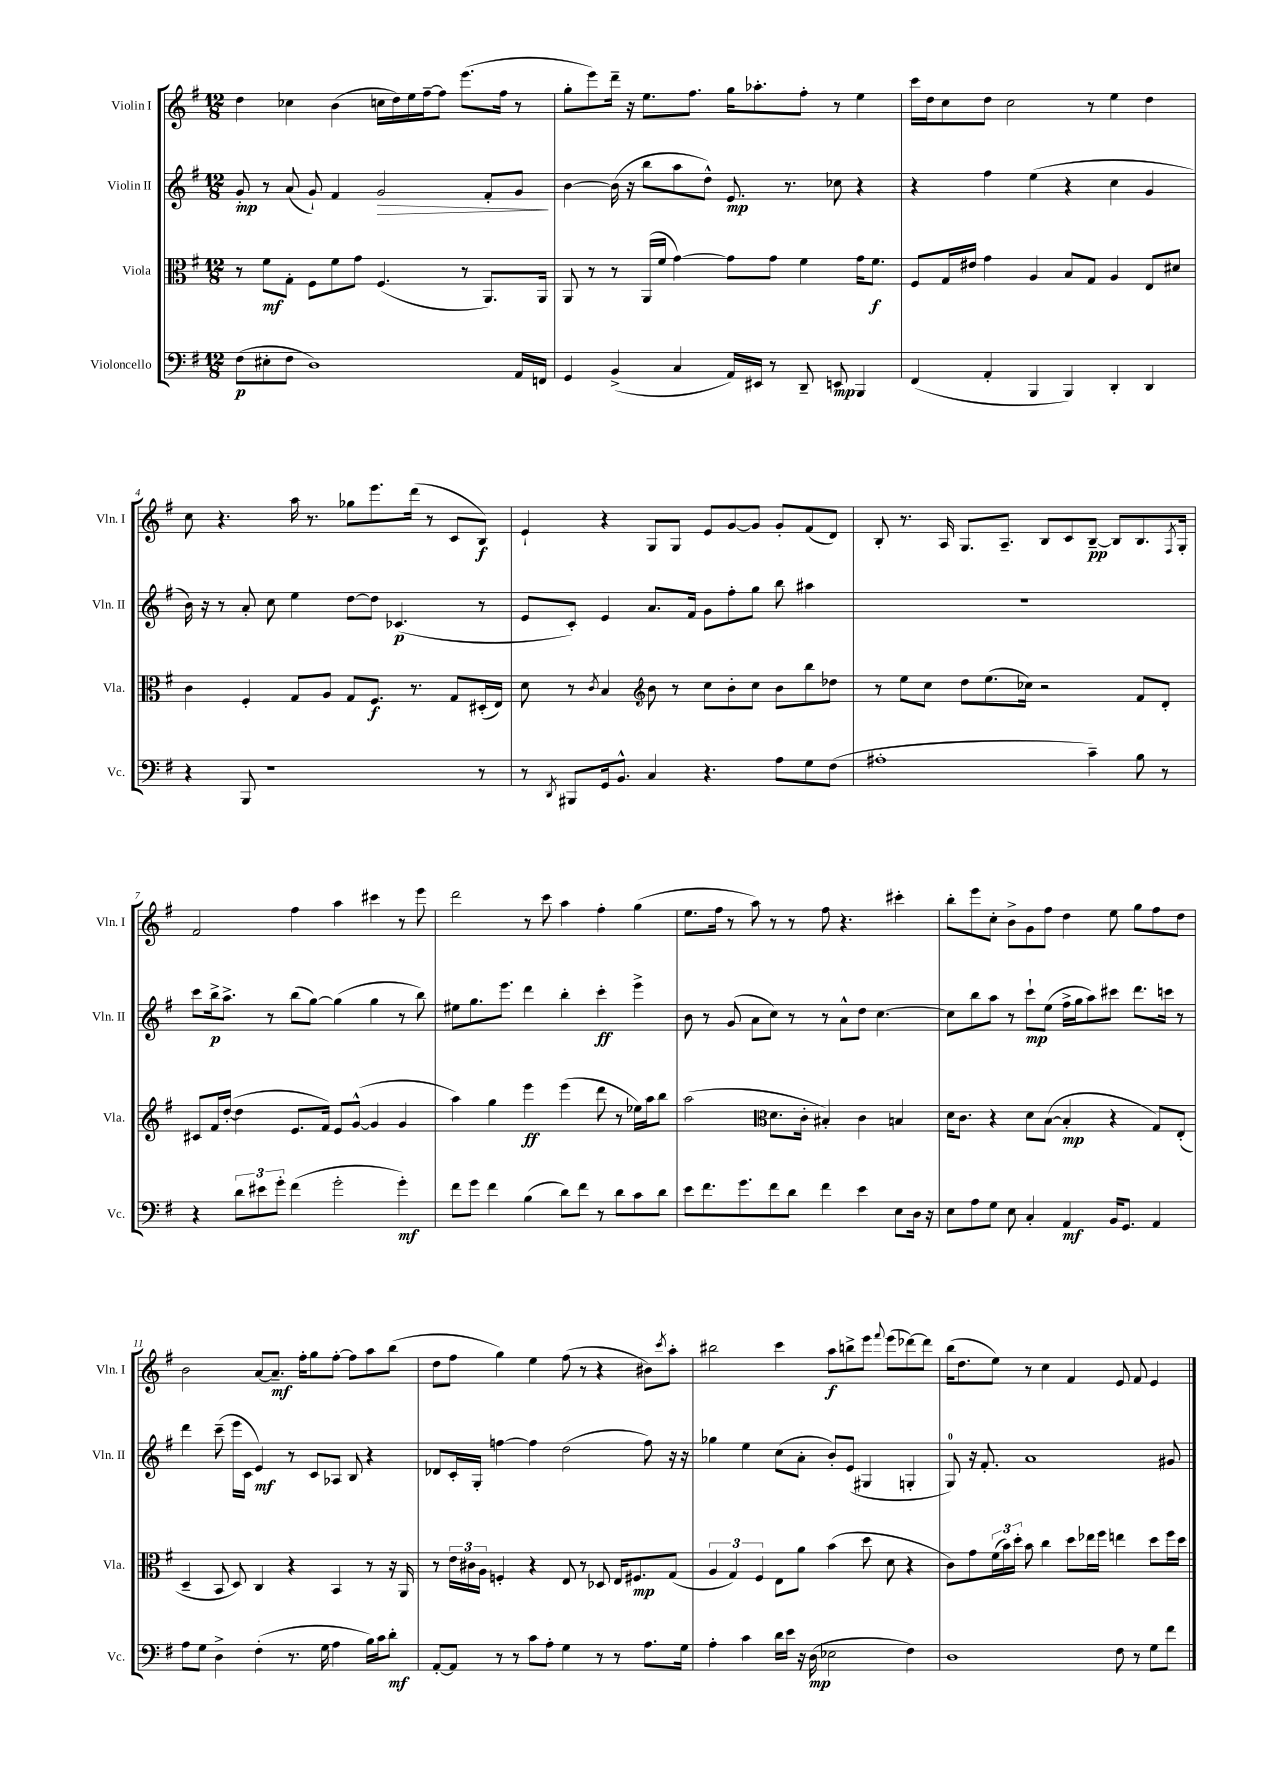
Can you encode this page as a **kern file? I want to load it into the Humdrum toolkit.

**kern	**dynam	**kern	**dynam	**kern	**dynam	**kern	**dynam
*part4	*part4	*part3	*part3	*part2	*part2	*part1	*part1
*staff4	*staff4	*staff3	*staff3	*staff2	*staff2	*staff1	*staff1
*I"Violoncello	*	*I"Viola	*	*I"Violin II	*	*I"Violin I	*
*I'Vc.	*	*I'Vla.	*	*I'Vln. II	*	*I'Vln. I	*
*clefF4	*	*clefC3	*	*clefG2	*	*clefG2	*
*k[f#]	*	*k[f#]	*	*k[f#]	*	*k[f#]	*
*M12/8	*	*M12/8	*	*M12/8	*	*M12/8	*
=1	=1	=1	=1	=1	=1	=1	=1
(8F#\L	p	8r	.	8g'/	mp	4dd\	.
8E#X'\	.	8f#\L	mf	8r	.	.	.
8F#\J	.	8G'\J	.	(8a/	.	4cc-X\	.
1D)	.	8F#\L	.	8g`/)	.	.	.
.	.	8f#\	.	4f#/	.	(4b\	.
.	.	8g\J	.	.	.	.	.
!	!	!	!	!	!LO:HP:b	!	!
.	.	(4.F#/	.	2g/	>	16ccn\LL	.
.	.	.	.	.	.	16dd\)	.
.	.	.	.	.	.	16ee\	.
.	.	.	.	.	.	[16ff#~\J	.
.	.	.	.	.	.	8ff#\J]	.
.	.	8r	.	.	.	(8.eee\L	.
.	.	8.AA/L)	.	8f#'/L	.	.	.
.	.	.	.	.	.	16ff#\Jk	.
16AA/LL	.	.	.	8g/J	.	8r	.
16FFn/JJ	.	16AA/Jk	.	.	.	.	.
.	.	.	.	.	]	.	.
=2	=2	=2	=2	=2	=2	=2	=2
4GG/	.	8AA/	.	[4b\	.	8gg'\L	.
.	.	8r	.	.	.	8eee\)	.
(4BB^/	.	8r	.	(16b\]	.	16ddd~\Jk	.
.	.	.	.	16r	.	16r	.
.	.	(16AA/LL	.	8bb\L	.	8.ee\L	.
.	.	16f#/JJ	.	.	.	.	.
4C/	.	[4g\)	.	8aa\	.	.	.
.	.	.	.	.	.	8.ff#\J	.
.	.	.	.	8dd^^\J)	.	.	.
16AA/LL)	.	8g\L]	.	8.e/	mp	16gg\KL	.
16EE#X/JJ	.	.	.	.	.	8.aa-X'\	.
8r	.	8g\J	.	.	.	.	.
.	.	.	.	8.r	.	.	.
8DD~/	.	4f#\	.	.	.	8ff#'\J	.
8EEn/	mp	.	.	8cc-X\	.	8r	.
4BBB/	.	16g\KL	.	4r	.	4ee\	.
.	.	8.f#\J	f	.	.	.	.
=3	=3	=3	=3	=3	=3	=3	=3
(4FF#/	.	8F#/L	.	4r	.	16ccc\LL	.
.	.	.	.	.	.	16dd\J	.
.	.	16G/L	.	.	.	8cc\	.
.	.	16e#X/JJ	.	.	.	.	.
4AA'/	.	4g\	.	4ff#\	.	8dd\J	.
.	.	.	.	.	.	2cc\	.
4BBB/	.	4A/	.	(4ee\	.	.	.
4BBB/)	.	8B/L	.	4r	.	.	.
.	.	8G/J	.	.	.	8r	.
4DD'/	.	4A/	.	4cc\	.	4ee\	.
4DD/	.	8E/L	.	4g/	.	4dd\	.
.	.	8d#X/J	.	.	.	.	.
!!LO:LB:g=z
=4	=4	=4	=4	=4	=4	=4	=4
4r	.	4c\	.	16b\)	.	8cc\	.
.	.	.	.	16r	.	.	.
.	.	.	.	8r	.	4.r	.
8BBB/	.	4F#'/	.	8a'/	.	.	.
1r	.	.	.	8cc\	.	.	.
.	.	8G/L	.	4ee\	.	16aa\	.
.	.	.	.	.	.	8.r	.
.	.	8A/J	.	.	.	.	.
.	.	8G/L	.	[8dd\L	.	8gg-X\L	.
.	.	8.F#/J	f	8dd\J]	.	8.eee\	.
.	.	.	.	(4.c-X/	p	.	.
.	.	8.r	.	.	.	(16ddd\Jk	.
.	.	.	.	.	.	8r	.
.	.	8G/L	.	.	.	8c/L	.
8r	.	(16D#X'/L	.	8r	.	8B/J)	f
.	.	16E/JJ)	.	.	.	.	.
=5	=5	=5	=5	=5	=5	=5	=5
8r	.	8d\	.	8e/L	.	4e`/	.
8qDD/	.	.	.	.	.	.	.
8BBB#X/L	.	8r	.	8c'/J)	.	.	.
.	.	8qc/	.	.	.	.	.
16GG/k	.	4B/	.	4e/	.	4r	.
8.BB^^/J	.	.	.	.	.	.	.
*	*	*clefG2	*	*	*	*	*
4C/	.	8b\	.	8.a/L	.	8G/L	.
.	.	8r	.	.	.	8G/J	.
.	.	.	.	16f#/Jk	.	.	.
4.r	.	8cc\L	.	8g\L	.	8e/L	.
.	.	8b'\	.	8ff#'\	.	[8g/	.
.	.	8cc\J	.	8gg\J	.	8g/J]	.
8A\L	.	8b\L	.	8bb\	.	8g'/L	.
8G\	.	8bb\	.	4aa#X\	.	(8f#/	.
(8F#\J	.	8dd-X\J	.	.	.	8d/J)	.
=6	=6	=6	=6	=6	=6	=6	=6
1A#X'	.	8r	.	1.r	.	8B'/	.
.	.	8ee\L	.	.	.	8.r	.
.	.	8cc\J	.	.	.	.	.
.	.	.	.	.	.	16A/	.
.	.	8dd\L	.	.	.	8.G/L	.
.	.	(8.ee\	.	.	.	.	.
.	.	.	.	.	.	8.A~/J	.
.	.	16cc-X\Jk)	.	.	.	.	.
.	.	2r	.	.	.	8B/L	.
.	.	.	.	.	.	8c/	.
4c~\)	.	.	.	.	.	[8B~/J	pp
.	.	.	.	.	.	8B/L]	.
8B\	.	8f#/L	.	.	.	8.B/	.
8r	.	8d'/J	.	.	.	.	.
.	.	.	.	.	.	8qF#/	.
.	.	.	.	.	.	16G'/Jk	.
!!LO:LB:g=z
=7	=7	=7	=7	=7	=7	=7	=7
4r	.	8c#X/L	.	8ccc\L	.	2f#/	.
.	.	16f#/L	.	16bb^\k	p	.	.
.	.	([16dd'/JJ	.	8.aa^\J	.	.	.
12d\L	.	4dd\]	.	.	.	.	.
12e#X\	.	.	.	.	.	.	.
.	.	.	.	8r	.	.	.
12g'\J	.	.	.	.	.	.	.
(4f#\	.	8.e/L	.	(8bb\L	.	4ff#\	.
.	.	.	.	[8gg\J)	.	.	.
.	.	16f#/Jk)	.	.	.	.	.
2g'\	.	8e/L	.	(4gg\]	.	4aa\	.
.	.	([8g^^/J	.	.	.	.	.
.	.	4g/]	.	4gg\	.	4ccc#X\	.
4g'\)	mf	4g/	.	8r	.	8r	.
.	.	.	.	8bb\)	.	8eee\	.
=8	=8	=8	=8	=8	=8	=8	=8
8f#\L	.	4aa\)	.	8ee#X\L	.	2ddd\	.
8g\J	.	.	.	8.gg\	.	.	.
4f#\	.	4gg\	.	.	.	.	.
.	.	.	.	8.eee\J	.	.	.
(4B\	.	4eee\	ff	4ddd\	.	8r	.
.	.	.	.	.	.	8ccc\	.
8d\L)	.	(4eee\	.	4bb'\	.	4aa\	.
8f#\J	.	.	.	.	.	.	.
8r	.	8ddd\	.	4ccc'\	ff	4ff#'\	.
8d\L	.	8r	.	.	.	.	.
8c\	.	16ee-X\LL)	.	4eee^\	.	(4gg\	.
.	.	16aa\J	.	.	.	.	.
8d\J	.	8bb\J	.	.	.	.	.
=9	=9	=9	=9	=9	=9	=9	=9
8e\L	.	(2aa\	.	8b\	.	8.ee\L	.
8.f#\	.	.	.	8r	.	.	.
.	.	.	.	.	.	16ff#\Jk	.
.	.	.	.	(8g/	.	8r	.
8.g\	.	.	.	.	.	.	.
.	.	.	.	8a\L	.	8aa\)	.
*	*	*clefC3	*	*	*	*	*
8f#\	.	8.d\L	.	8cc\J)	.	8r	.
8d\J	.	.	.	8r	.	8r	.
.	.	16c'\Jk	.	.	.	.	.
4f#\	.	4B#X'/)	.	8r	.	8ff#\	.
.	.	.	.	8a^^\L	.	4.r	.
4e\	.	4c\	.	8dd\J	.	.	.
.	.	.	.	[4.cc\	.	.	.
8E\L	.	4Bn/	.	.	.	4ccc#X'\	.
16D\Jk	.	.	.	.	.	.	.
16r	.	.	.	.	.	.	.
=10	=10	=10	=10	=10	=10	=10	=10
8E\L	.	16d\KL	.	8cc\L]	.	8bb'\L	.
.	.	8.c\J	.	.	.	.	.
8A\	.	.	.	8bb\	.	8eee\	.
8G\J	.	4r	.	8aa\J	.	8cc'\J	.
8E\	.	.	.	8r	.	8b^\L	.
4C'/	.	8d\L	.	8ccc`\L	mp	8g\	.
.	.	([8B\J	.	(8ee\J	.	8ff#\J	.
4AA/	mf	4B'/]	mp	16ff#^\LL	.	4dd\	.
.	.	.	.	16gg\J	.	.	.
.	.	.	.	8aa\)	.	.	.
16BB/KL	.	4r	.	8ccc#X\J	.	8ee\	.
8.GG/J	.	.	.	.	.	.	.
.	.	.	.	8.ddd\L	.	8gg\L	.
4AA/	.	8G/L)	.	.	.	8ff#\	.
.	.	.	.	16cccn\Jk	.	.	.
.	.	(8E'/J	.	8r	.	8dd\J	.
!!LO:LB:g=z
=11	=11	=11	=11	=11	=11	=11	=11
8A\L	.	4D~/	.	4ddd\	.	2b\	.
8G\J	.	.	.	.	.	.	.
4D^\	.	8BB/	.	(8ccc~\	.	.	.
.	.	8D/)	.	16eee\LL	.	.	.
.	.	.	.	16c\JJ	.	.	.
(4F#'\	.	4C/	.	4e/)	mf	[8a/L	.
.	.	.	.	.	.	8.a~/J]	mf
8.r	.	4r	.	8r	.	.	.
.	.	.	.	.	.	16ff#'\KL	.
.	.	.	.	8c/L	.	8gg\	.
16G\	.	.	.	.	.	.	.
4A\	.	4BB/	.	8A-X/J	.	[8ff#'\J	.
.	.	.	.	8B/	.	8ff#\L]	.
16B\LL)	.	8r	.	4r	.	8aa\	.
16c\J	.	.	.	.	.	.	.
8d'\J	mf	16r	.	.	.	(8bb\J	.
.	.	16AA/	.	.	.	.	.
=12	=12	=12	=12	=12	=12	=12	=12
[8AA'/L	.	8r	.	8d-X/L	.	8dd\L	.
8AA/J]	.	24e\LL	.	16c'/L	.	8ff#\J	.
.	.	24c#X\	.	.	.	.	.
.	.	.	.	16G'/JJ	.	.	.
.	.	24A\JJ	.	.	.	.	.
8r	.	4Fn'/	.	[4ffn\	.	4gg\)	.
8r	.	.	.	.	.	.	.
8c\L	.	4r	.	4ff\]	.	4ee\	.
8A'\J	.	.	.	.	.	.	.
4G\	.	8E/	.	(2dd\	.	(8ff#\	.
.	.	8r	.	.	.	8r	.
8r	.	8D-X/	.	.	.	4r	.
8r	.	16E/KL	.	.	.	.	.
.	.	8.F#X/	mp	.	.	.	.
8.A\L	.	.	.	8ff\)	.	8b#X\L)	.
.	.	.	.	.	.	8qccc/	.
.	.	(8G/J	.	16r	.	8aa'\J	.
16G\Jk	.	.	.	16r	.	.	.
=13	=13	=13	=13	=13	=13	=13	=13
4A'\	.	6A/	.	4gg-X\	.	2bb#X\	.
.	.	6G/)	.	.	.	.	.
4c\	.	.	.	4ee\	.	.	.
.	.	6F#/	.	.	.	.	.
16d\LL	.	8E\L	.	(8cc\L	.	4ccc\	.
16e\JJ	.	.	.	.	.	.	.
16r	.	8a\J	.	8a'\J	.	.	.
(16D\	mp	.	.	.	.	.	.
2E-X\	.	(4b\	.	8b'/L)	.	8aa\L	f
.	.	.	.	(8e/J	.	8bbn^\	.
.	.	8dd\	.	4G#X/	.	8eee\J	.
.	.	.	.	.	.	8qqfff#/	.
.	.	8d\	.	.	.	(8eee\L	.
4F#\)	.	4r	.	4Gn'/	.	[8ddd-X\)	.
.	.	.	.	.	.	8ddd-\J]	.
=14	=14	=14	=14	=14	=14	=14	=14
1D	.	8c\L)	.	8G/)	.	(16bb\KL	.
.	.	.	.	.	.	8.dd\	.
.	.	8g\	.	16r	.	.	.
.	.	.	.	8.f#'/	.	.	.
.	.	(24f#\L	.	.	.	8ee\J)	.
.	.	24b\)	.	.	.	.	.
.	.	24dd'\JJ	.	.	.	.	.
.	.	8b\	.	1a	.	8r	.
.	.	4cc\	.	.	.	4cc\	.
.	.	8dd\L	.	.	.	4f#/	.
.	.	16ee-X\L	.	.	.	.	.
.	.	16ff#\JJ	.	.	.	.	.
8F#\	.	4een\	.	.	.	8e/	.
8r	.	.	.	.	.	8f#/	.
8G\L	.	8dd\L	.	.	.	4e/	.
8f#\J	.	16ff#\L	.	8g#X/	.	.	.
.	.	16dd\JJ	.	.	.	.	.
==	==	==	==	==	==	==	==
*-	*-	*-	*-	*-	*-	*-	*-
